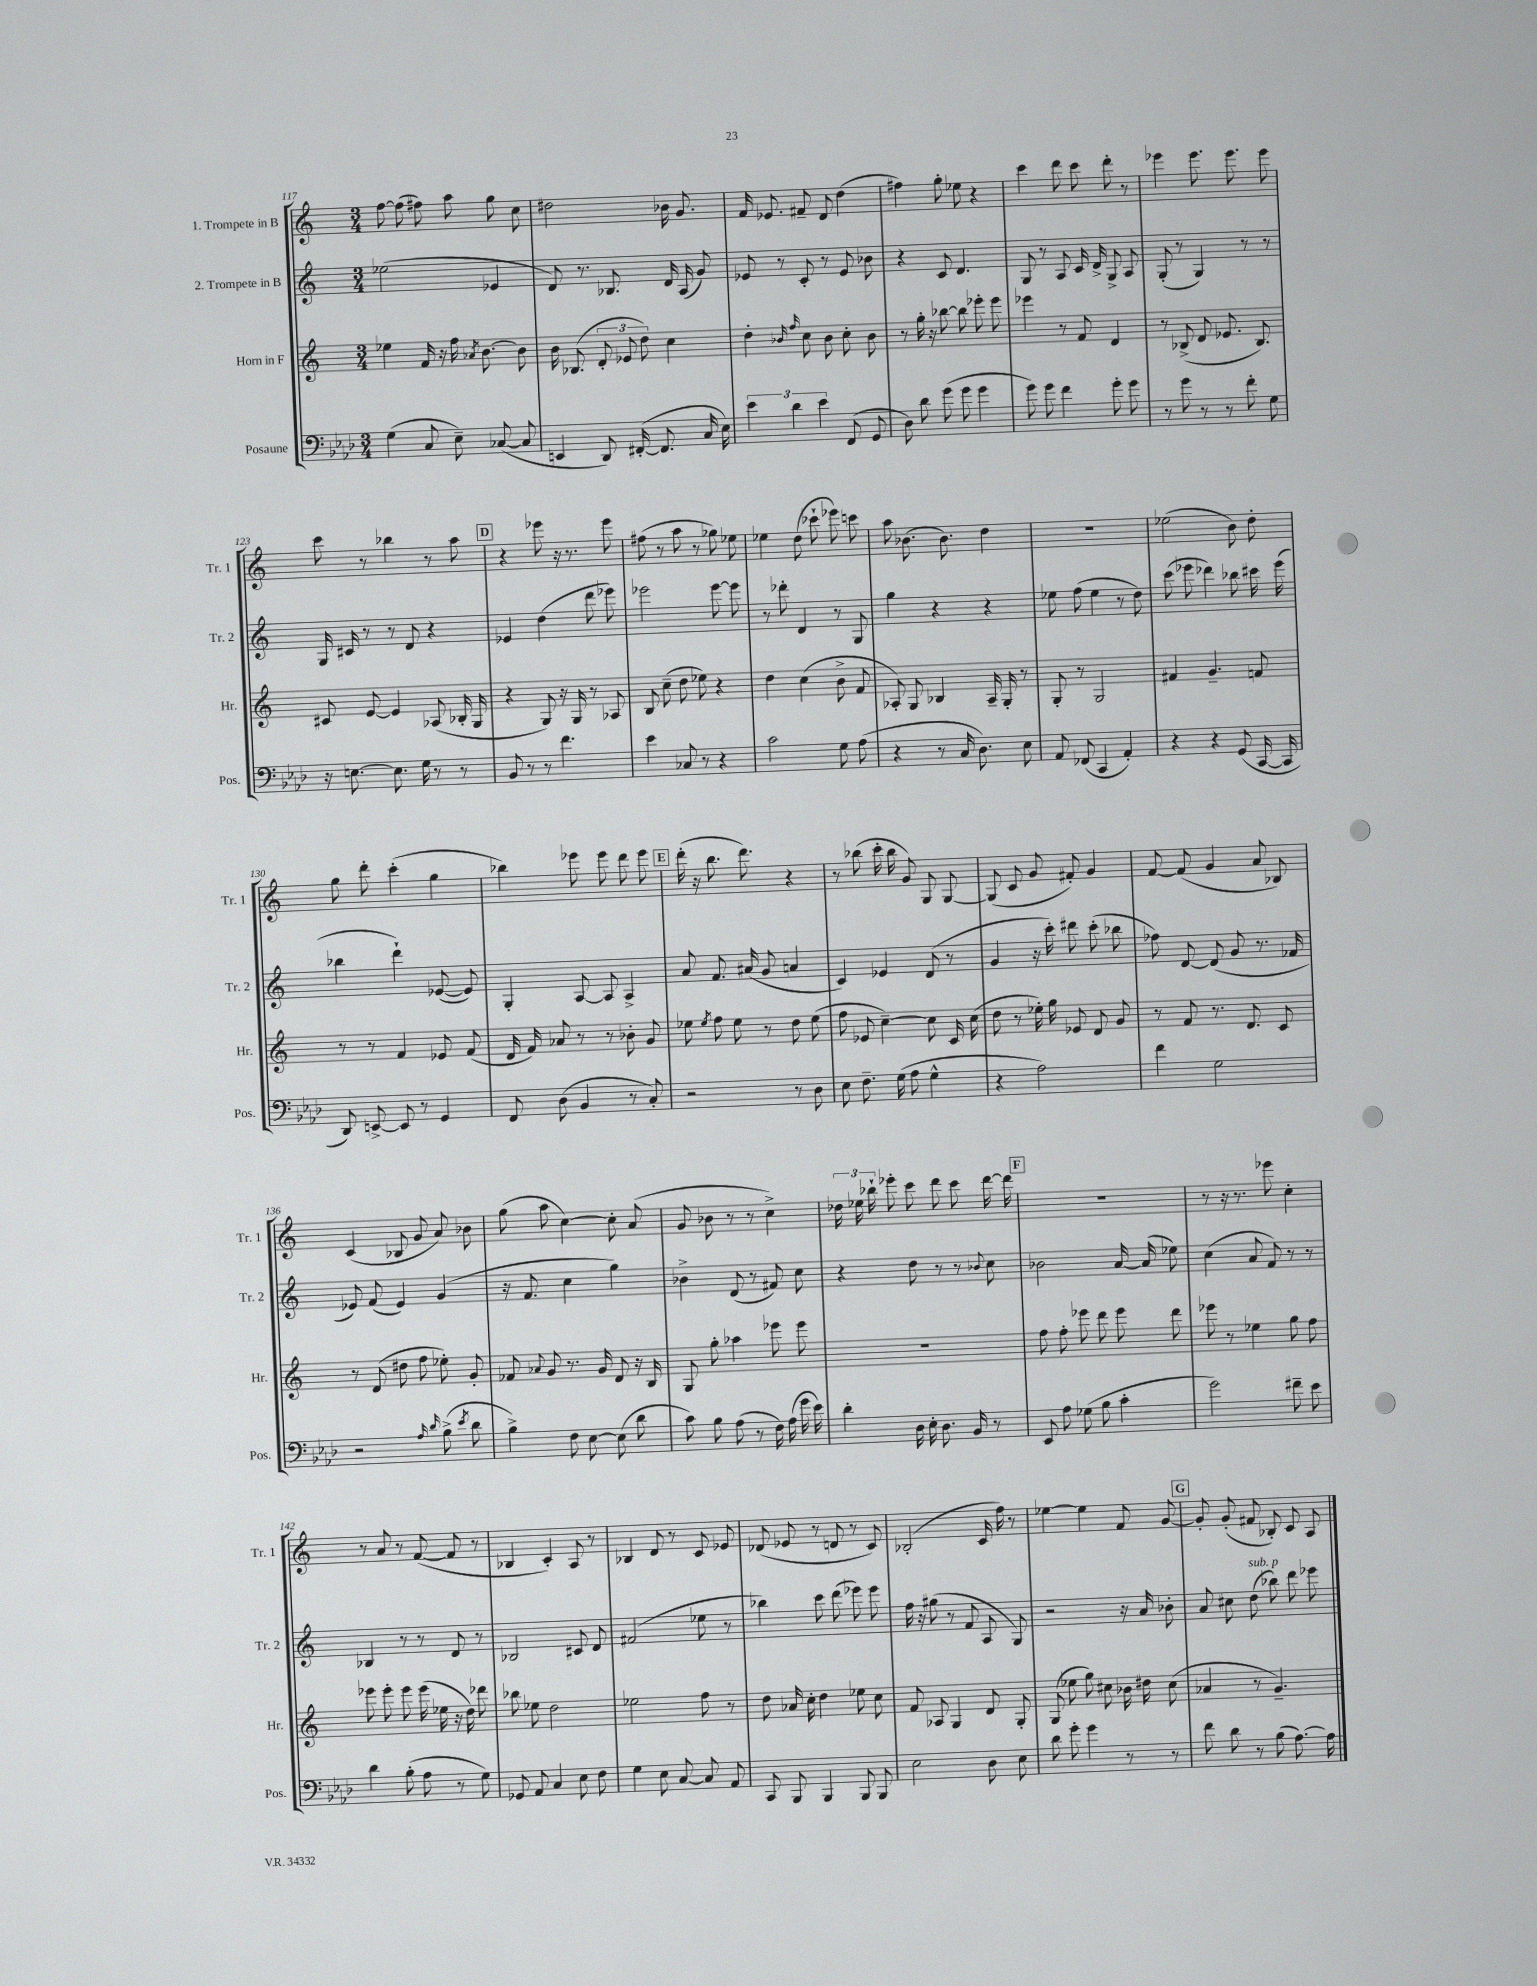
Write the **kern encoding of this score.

**kern	**kern	**kern	**kern
*staff4	*staff3	*staff2	*staff1
*clefF4	*clefG2	*clefG2	*clefG2
*k[b-e-a-d-]	*k[]	*k[]	*k[]
*M3/4	*M3/4	*M3/4	*M3/4
(4G	4ee-	(2ee-	[8ff
.	.	.	(8ff]
8C	16f	.	8ff#)
.	16r	.	.
8E-~)	16ff	.	8aa
.	8qa-	.	.
.	[8.b	.	.
([8C-	.	4e-	8gg
8C-]	8b]	.	8cc
=	=	=	=
4EE	16b	8d)	2dd#
.	(8.B-	.	.
.	.	8.r	.
8DD-)	12d'	.	.
.	.	8.B-	.
.	12e-	.	.
([16FF#'	.	.	.
.	12dd)	.	.
8.FF#]	.	.	.
.	4cc	16d	16b-
.	.	(16A	8.g
16C	.	8g)	.
16E-)	.	.	.
=	=	=	=
6e-	4dd'	8e-	16f
.	.	.	8.e-
.	.	8r	.
6d-	.	.	.
.	16qqb-	.	.
.	16qqff	.	.
.	8cc	8c'	8f#~
6e-	.	.	.
.	8b-	8r	8d
(8FF	8cc'	8e-	(4dd
8GG	8b-	8b-	.
=	=	=	=
8D-)	8r	4r	4ff#)
8d-	16gg'	.	.
.	16r	.	.
(8g	[8bb-	8c	8gg'
8g	8bb-]	4.d	8ee-
4g	8eee-'	.	4r
.	8eee-	.	.
=	=	=	=
8g)	4eee-	8G	4ccc
8g	.	8r	.
4f	8r	8A	8ddd
.	8f	16c	8ccc
.	.	16d^	.
8g'	4d	8G^	8ddd'
8g	.	8A	8r
=	=	=	=
8r	8r	(8G'	4eee-
8g	(8B-^	8r	.
8r	8d	4G)	8.eee-
8r	8.e-	.	.
.	.	.	8.eee-
8f'	.	8r	.
.	8.B-)	.	.
8G	.	8r	8eee-
=	=	=	=
16r	8c#	16G	8ccc
[8.E	.	16c#	.
.	[8e	8r	8r
8.E]	4e]	8r	4bb-
.	.	8d	.
16G	.	.	.
8r	(8A-	4r	8r
8r	16B-'	.	8aa
.	16G	.	.
=	=	=	=
8BB-	4r	4e-	4r
8r	.	.	.
8r	8G)	(4dd	8eee-
4.f	16r	.	16r
.	16G	.	8.r
.	8r	8ddd	.
.	8A-	8eee-)	8eee-
=	=	=	=
4e-	8B	2eee-	(8ff#
.	(8cc~	.	8r
8C-	8dd	.	8aa
8r	8ee-)	.	8r
4r	4r	[8eee-	8gg-)
.	.	8eee-]	8ee-
=	=	=	=
2c	4dd	8r	4ee-
.	.	8ddd-'	.
.	(4cc	4d	(8dd
.	.	.	8ccc-`
8G	8b^	8r	8eee-)
(8A-	8f	8G	8ccc
=	=	=	=
4r	8A-')	4gg	8aa
.	8G	.	(8.b-
8r	4B-	4r	.
.	.	.	8.b-)
16C	.	.	.
8.D-)	.	.	.
.	16A-~	4r	4dd
.	16G'	.	.
8E-	8r	.	.
=	=	=	=
8AA-	8G'	8ee-	2.r
(8FF-	8r	(8ff	.
4CC	2G	4ee-	.
4AA-')	.	8r	.
.	.	8dd)	.
=	=	=	=
4r	4f#	(8ccc	(2ee-
.	.	8eee-	.
4r	4.g~	4ddd-)	.
(8GG	.	8bb-	8b)
[16CC	8f	16ccc#	8dd'
16CC]	.	(16eee-	.
=	=	=	=
8DD-)	8r	4bb-	8gg
[8EE^	8r	.	8ddd'
8EE]	4f	4ddd`)	(4ccc'
8r	.	.	.
4GG	8e-	([8e-	4gg
.	(8f	8e-])	.
=	=	=	=
8FF	16d	4G'	4bb-)
.	16f)	.	.
(8D-	8a-	.	.
4BB-	8r	[8A	8eee-
.	8r	8A]	8eee-
8r	8b-'	4A^	8ddd
8C')	8g	.	8eee-
=	=	=	=
2r	8ee-	8a	(16ddd'
.	.	.	16r
.	8qee-	.	.
.	8ff	8.f	8.bb
.	8ee-	.	.
.	.	(16a#	8.ddd)
.	8r	8g	.
8r	8dd	4a	4r
8D-	(8ee-	.	.
=	=	=	=
8E-	8ff	4c)	8r
8.F~	8e-	.	(8bb-
.	[4cc~)	4e-	16ccc'
(16G	.	.	16bb-
8A-	.	.	8g)
4G^^	8cc]	(8d	8G
.	16c	8r	[8G
.	(16cc	.	.
=	=	=	=
4r	8dd	4g	(8G]
.	8r	.	8c
2A-)	16ee-')	16r	8g
.	16gg	16ccc')	.
.	8e-	8ddd#	8f#')
.	8d	(8ccc'	4g
.	8g	8bb-	.
=	=	=	=
4f	8r	8ff-)	[8f
.	8f	[8d	(8f]
2G	8.r	(8d]	4g
.	.	8g	.
.	8.d	.	.
.	.	8.r	8a
.	8c	.	8B-)
.	.	16f-	.
=	=	=	=
2r	8r	8e-)	(4c
.	(8d	(8f	.
.	8dd#	4e-)	8B-
.	8ff	.	8g
16qqA-	.	.	.
16qqd-	.	.	.
(8B-^	8ee-')	(4g	8a)
8qe-	.	.	.
8d-	8g'	.	8b-
=	=	=	=
4B-^)	8f-	16r	(8gg
.	.	8.f	.
.	8qqa-	.	.
.	8g	.	8aa
8F	8.r	4cc	[4cc)
[8E-	.	.	.
.	16g	.	.
(8E-]	8d	4gg)	8cc']
8d-	16r	.	(8a
.	16B	.	.
=	=	=	=
8c)	8G	4b-^	8g
8B-	8gg'	.	8b-
(8A-	4aa-	(8d	8r
8r	.	8r	8r
16F)	8eee-	8f#)	4cc^)
(16A-	.	.	.
16g	8eee-	8cc	.
16e-)	.	.	.
=	=	=	=
4d-'	2.r	4r	24dd-
.	.	.	24ee-
.	.	.	24bb-`
.	.	.	8eee-'
16D-	.	8dd	8ccc
16E-'	.	.	.
8.D-	.	8r	8ddd
.	.	8r	8ccc
16BB-	.	.	.
.	.	8qqb-	.
8r	.	8cc	[16ddd
.	.	.	16ddd]
=	=	=	=
8EE-	8ff	2b-	2.r
8A-	8ff'	.	.
(8G-	8eee-	.	.
8B-	8ddd	.	.
4c'	8eee-	[16a	.
.	.	(16a]	.
.	8ddd	8ee-)	.
=	=	=	=
2g)	8eee-	(4cc	8r
.	8r	.	16r
.	.	.	8.r
.	4ee-	8a	.
.	.	8f)	8eee-
8f#~	8gg	8r	4cc'
8e-	8ff	8r	.
=	=	=	=
4d-	8eee-	4B-	8r
.	8eee-'	.	8a
(8B-'	8eee-	8r	8r
8A-	(16eee-	8r	([8f
.	16ee-	.	.
8r	16r	8d	8f]
.	16dd)	.	.
8G)	8ddd-	8r	8r
=	=	=	=
8GG-	8bb-	2B-	4B-
8AA-	8ee-	.	.
4C	2dd	.	4c')
8E-	.	8c#	8A
8F	.	8d	8r
=	=	=	=
4G	2ee-	(2f#	4B-
8E-	.	.	8d
[8C	.	.	8r
8C]	8ff	8ee-	8c
8AA-	8r	8r	8e-
=	=	=	=
8CC	8dd	4bb-)	(8d-
8BBB-	16a-	.	8e-
.	16cc'	.	.
4BBB-	4dd	8ccc	8r
.	.	(8ddd	8d
8BBB-	8ee-	8eee-)	8r
8BBB-	8cc	8eee-	8c)
=	=	=	=
2E-	8f	16ff	(2B-'
.	.	16r	.
.	8A-	(8gg#	.
.	4G	8r	.
.	.	8f	.
8D-	8d	8A	16c
.	.	.	16ff)
8E-	8G'	8G)	8r
=	=	=	=
8d-	(8G	2r	[4ee-
8g'	8ee-	.	.
4g	8gg)	.	4ee-]
.	8cc#	.	.
8r	16b-	16r	8f
.	16dd#	16a	.
8r	(8cc#	8b-'	[8g
=	=	=	=
8f	4a-	8a	8g']
8d-	.	8cc#	(8g'
8r	8r	(8dd	8f#
(8B-	4.g~)	8bb-)	8B-')
[8.A-)	.	8ddd	8c
.	.	8eee-	8A
16A-]	.	.	.
==	==	==	==
*-	*-	*-	*-
